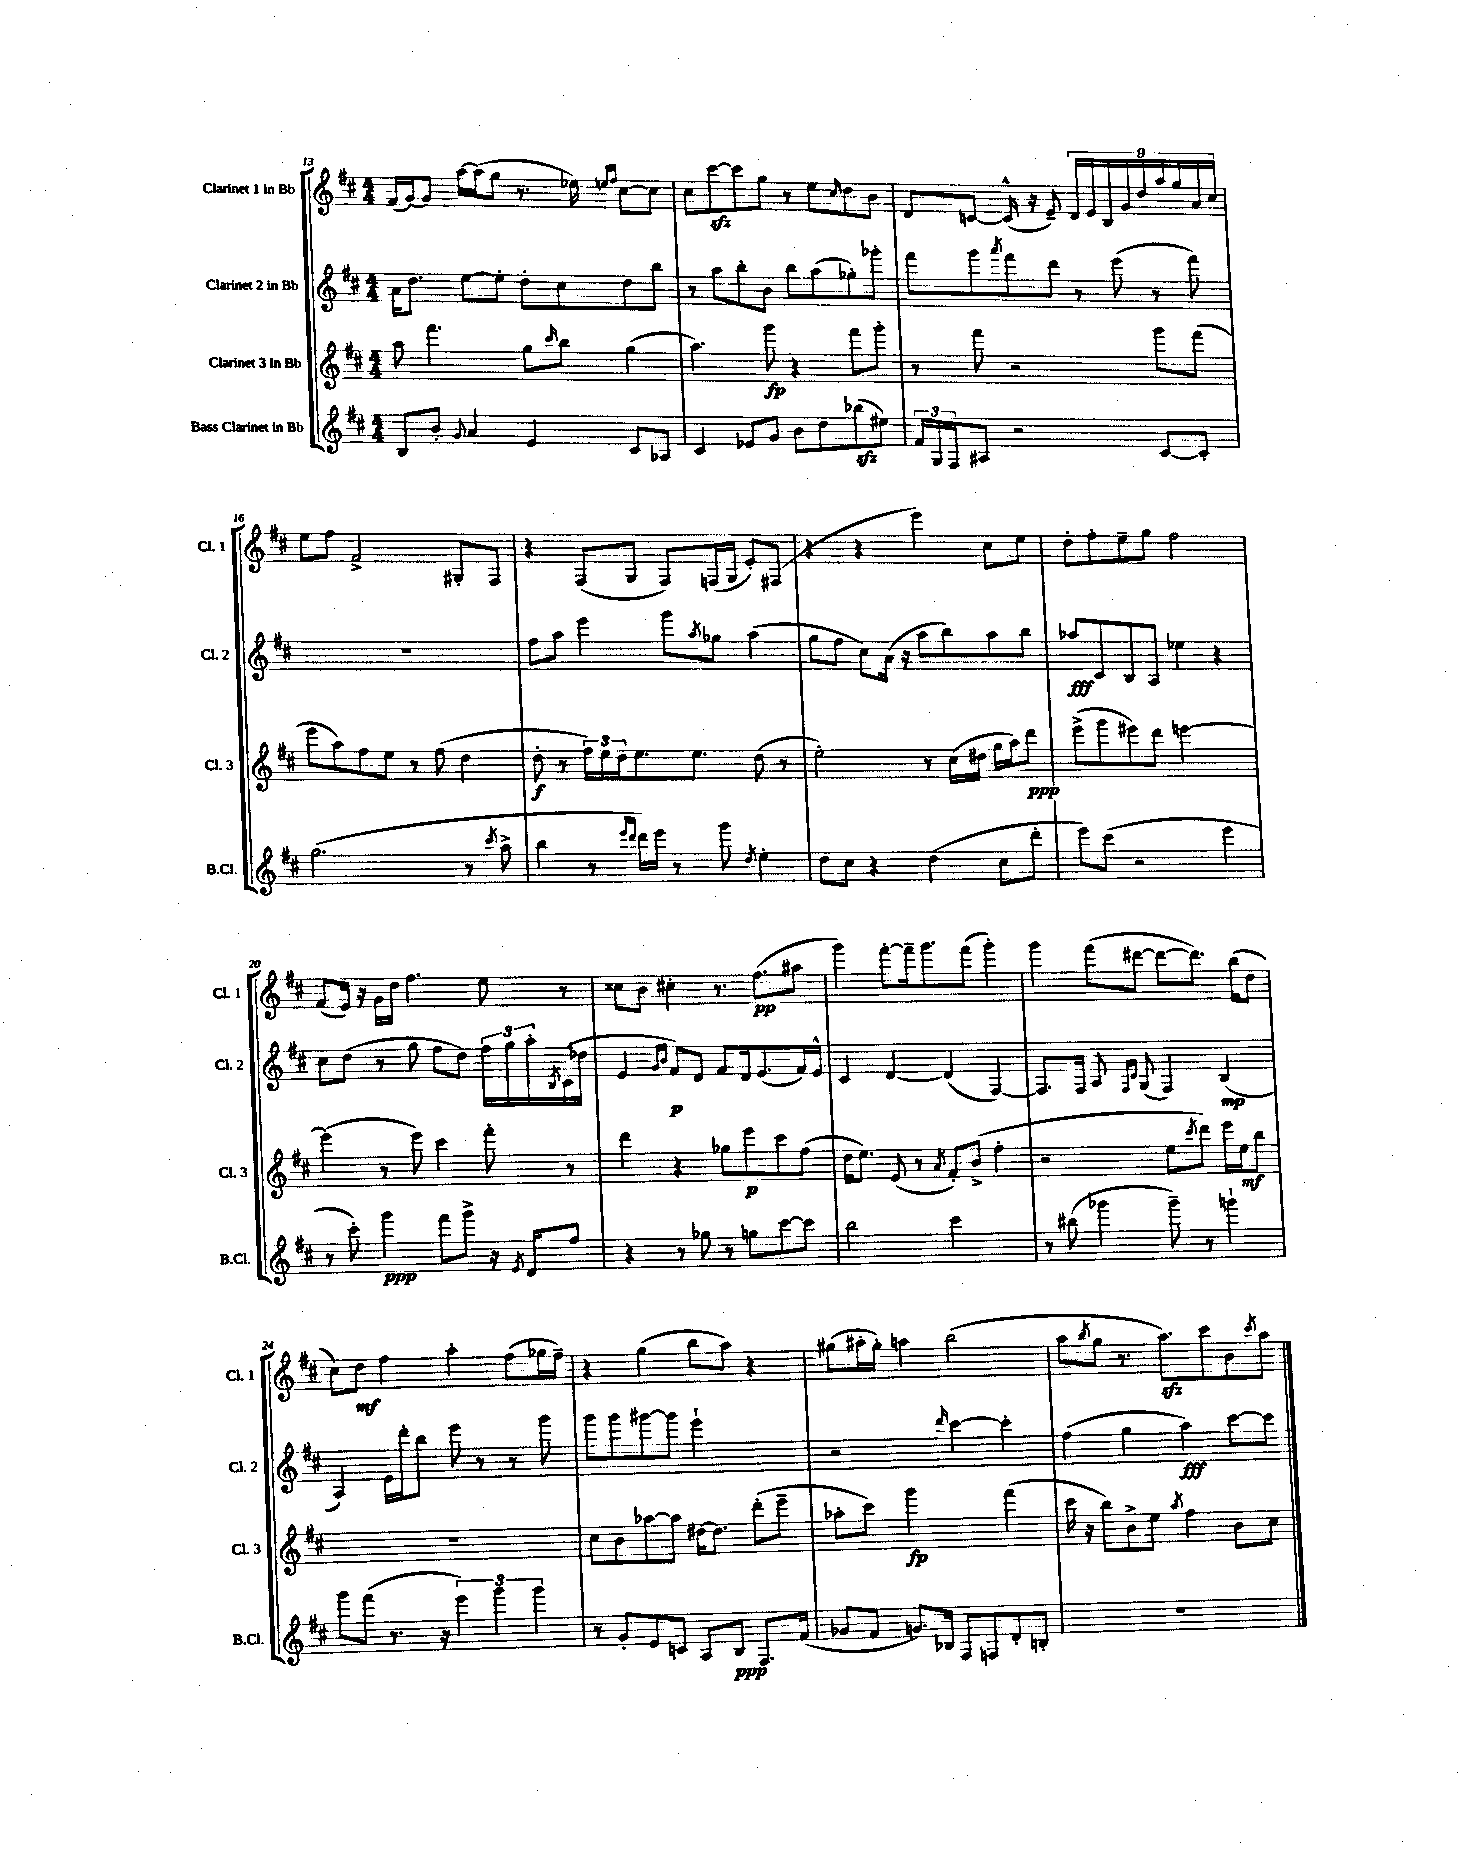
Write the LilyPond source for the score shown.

<<
\new StaffGroup <<
\new Staff = "s0" \with { instrumentName = "Clarinet 1 in Bb" shortInstrumentName = "Cl. 1" } {
    \clef treble \key d \major \numericTimeSignature \time 4/4
    fis'16( g'16~) g'8 a''16~ a''16( g''8 r8. ees''16) \grace { e''16 fis''16 } cis''8~ cis''8 |
    cis''8 cis'''8~\sfz cis'''8 g''8 r8 e''8 \grace { cis''16 } d''8 b'8 |
    d'8 c'8~ c'16-^( r16 e'8--) \tuplet 9/8 { d'16 e'16 b16 g'16 d''16 a''16 g''16 a'16 cis''16 } |
    e''8 fis''8 fis'2-> gis8-. fis8 |
    r4 fis8( g8 fis8) f16( g16 e'8-.) fis8( |
    r4 r4 e'''4) cis''8 e''8 |
    d''8-. fis''8-. e''8-- g''8 fis''2 |
    fis'8( e'16) r16 g'16 d''16 fis''4. e''8 r8 |
    cisis''8 b'8 cis''4-. r8. fis''8.\pp( ais''8 |
    g'''4) fis'''8~-. fis'''16-- g'''8. fis'''8( g'''4-.) |
    g'''4 fis'''8( dis'''8~ dis'''8~ dis'''8.) b''16( d''8 |
    cis''8) d''8\mf fis''4 a''4-. fis''8( ges''16 fis''16--) |
    r4 g''4( b''8 a''8) r4 |
    gis''8( ais''16-. gis''16-.) a''4 b''2( |
    a''8 \acciaccatura { b''8 } g''8 r8. a''8.\sfz) cis'''8 b'8 \acciaccatura { cis'''8 } a''8 \bar "|." |
}
\new Staff = "s1" \with { instrumentName = "Clarinet 2 in Bb" shortInstrumentName = "Cl. 2" } {
    \clef treble \key d \major \numericTimeSignature \time 4/4
    a'16 d''8. e''8~ e''8-. d''8-. cis''8 d''8 b''8 |
    r8 a''8 b''8-. b'8 b''8 a''8( ges''8-.) ges'''8-. |
    fis'''8 g'''8 \acciaccatura { a'''8 } fis'''8 d'''8 r8 e'''8( r8 fis'''8) |
    R1 |
    fis''8 a''8 e'''4 g'''8 \acciaccatura { a''8 } ges''8 a''4( |
    g''8 fis''8 cis''8) a'16( r16 a''8 b''8) a''8 b''8 |
    aes''8\fff cis'8 b8 a8 ees''4 r4 |
    cis''8 d''8( r8 g''8 fis''8 d''8) \tuplet 3/2 { fis''16 g''16 a''16-. } \acciaccatura { b8 } cis'16( des''16 |
    e'4 \grace { g'16 b'16 } fis'8\p) d'8 fis'8 d'16 e'8.( fis'16) e'16-^ |
    cis'4 d'4~ d'4( fis4~) |
    fis8. fis16 a8 \grace { fis16 cis'16 } g8( fis4) b4\mp( |
    a4) e'16 d'''16-. b''8 e'''8 r8 r8 g'''8 |
    g'''8 g'''8 gis'''8~ gis'''8 e'''2-! |
    r2 \grace { d'''16 } cis'''4~ cis'''4-. |
    fis''4( g''4 a''4\fff) cis'''8~ cis'''8 \bar "|." |
}
\new Staff = "s2" \with { instrumentName = "Clarinet 3 in Bb" shortInstrumentName = "Cl. 3" } {
    \clef treble \key d \major \numericTimeSignature \time 4/4
    a''8 fis'''4. g''8 \grace { cis'''16 } b''8 g''4( |
    a''4.) g'''8\fp r4 fis'''8 g'''8-. |
    r8 fis'''8 r2 g'''8 fis'''8( |
    e'''8 a''8) fis''8 e''8 r8 fis''8( d''4 |
    d''8-.\f r8 \tuplet 3/2 { fis''16) e''16 d''16 } e''8. e''8. d''8( r8 |
    e''2-.) r8 cis''16( dis''16 g''16 a''16) d'''8\ppp |
    e'''8->( g'''8 eis'''8) d'''8 e'''2~ |
    e'''4( r8 e'''8) cis'''4 fis'''8-. r8 |
    d'''4 r4 ges''8 e'''8\p cis'''8 fis''8( |
    d''16 e''8.) e'8( r8 \acciaccatura { a'8 } fis'8-.) b'8->( fis''4-. |
    r2 e''8 \acciaccatura { cis'''8 } d'''8) e'''16 e''16\mf b''8 |
    R1 |
    cis''8 b'8 aes''8~ aes''8 dis''16~ dis''8. d'''8-.( e'''8-- |
    aes''8-. cis'''8) g'''2\fp fis'''4( |
    cis'''16 r16 b''8) b'8-> e''8 \acciaccatura { a''8 } fis''4 b'8 cis''8 \bar "|." |
}
\new Staff = "s3" \with { instrumentName = "Bass Clarinet in Bb" shortInstrumentName = "B.Cl." } {
    \clef treble \key d \major \numericTimeSignature \time 4/4
    b8 b'8-. \appoggiatura { g'8 } a'4 e'4 cis'8 aes8 |
    cis'4 ees'8 g'8 b'8 d''8 bes''8\sfz( eis''8) |
    \tuplet 3/2 { fis'16 g16 fis16 } ais8 r2 cis'8~ cis'8-. |
    g''2.( r8 \acciaccatura { cis'''8 } a''8-> |
    b''4 r8 \grace { e'''16 d'''16 } d'''16) e'''16 r8 g'''8 \acciaccatura { d''8 } e''4-. |
    d''8 cis''8 r4 d''4( cis''8 d'''8-. |
    e'''8) cis'''8( r2 e'''4 |
    r8 cis'''8-.) g'''4\ppp fis'''8 g'''8-> r16 \acciaccatura { e'8 } d'16 fis''8 |
    r4 r8 ges''8 r8 g''8 cis'''8~ cis'''8 |
    b''2 cis'''2 |
    r8 bis''8( ges'''4 ges'''8--) r8 g'''4-! |
    g'''8 fis'''8( r8. r16 \tuplet 3/2 { e'''4) g'''4 g'''4 } |
    r8 g'8-. e'8 c'8 a8 b8\ppp fis8. fis'16( |
    ges'8 fis'8 g'8.) bes16 fis8 f8 d'8-. b8-. |
    R1 \bar "|." |
}
>>
>>
\layout { \context { \Score currentBarNumber = #13 } }
